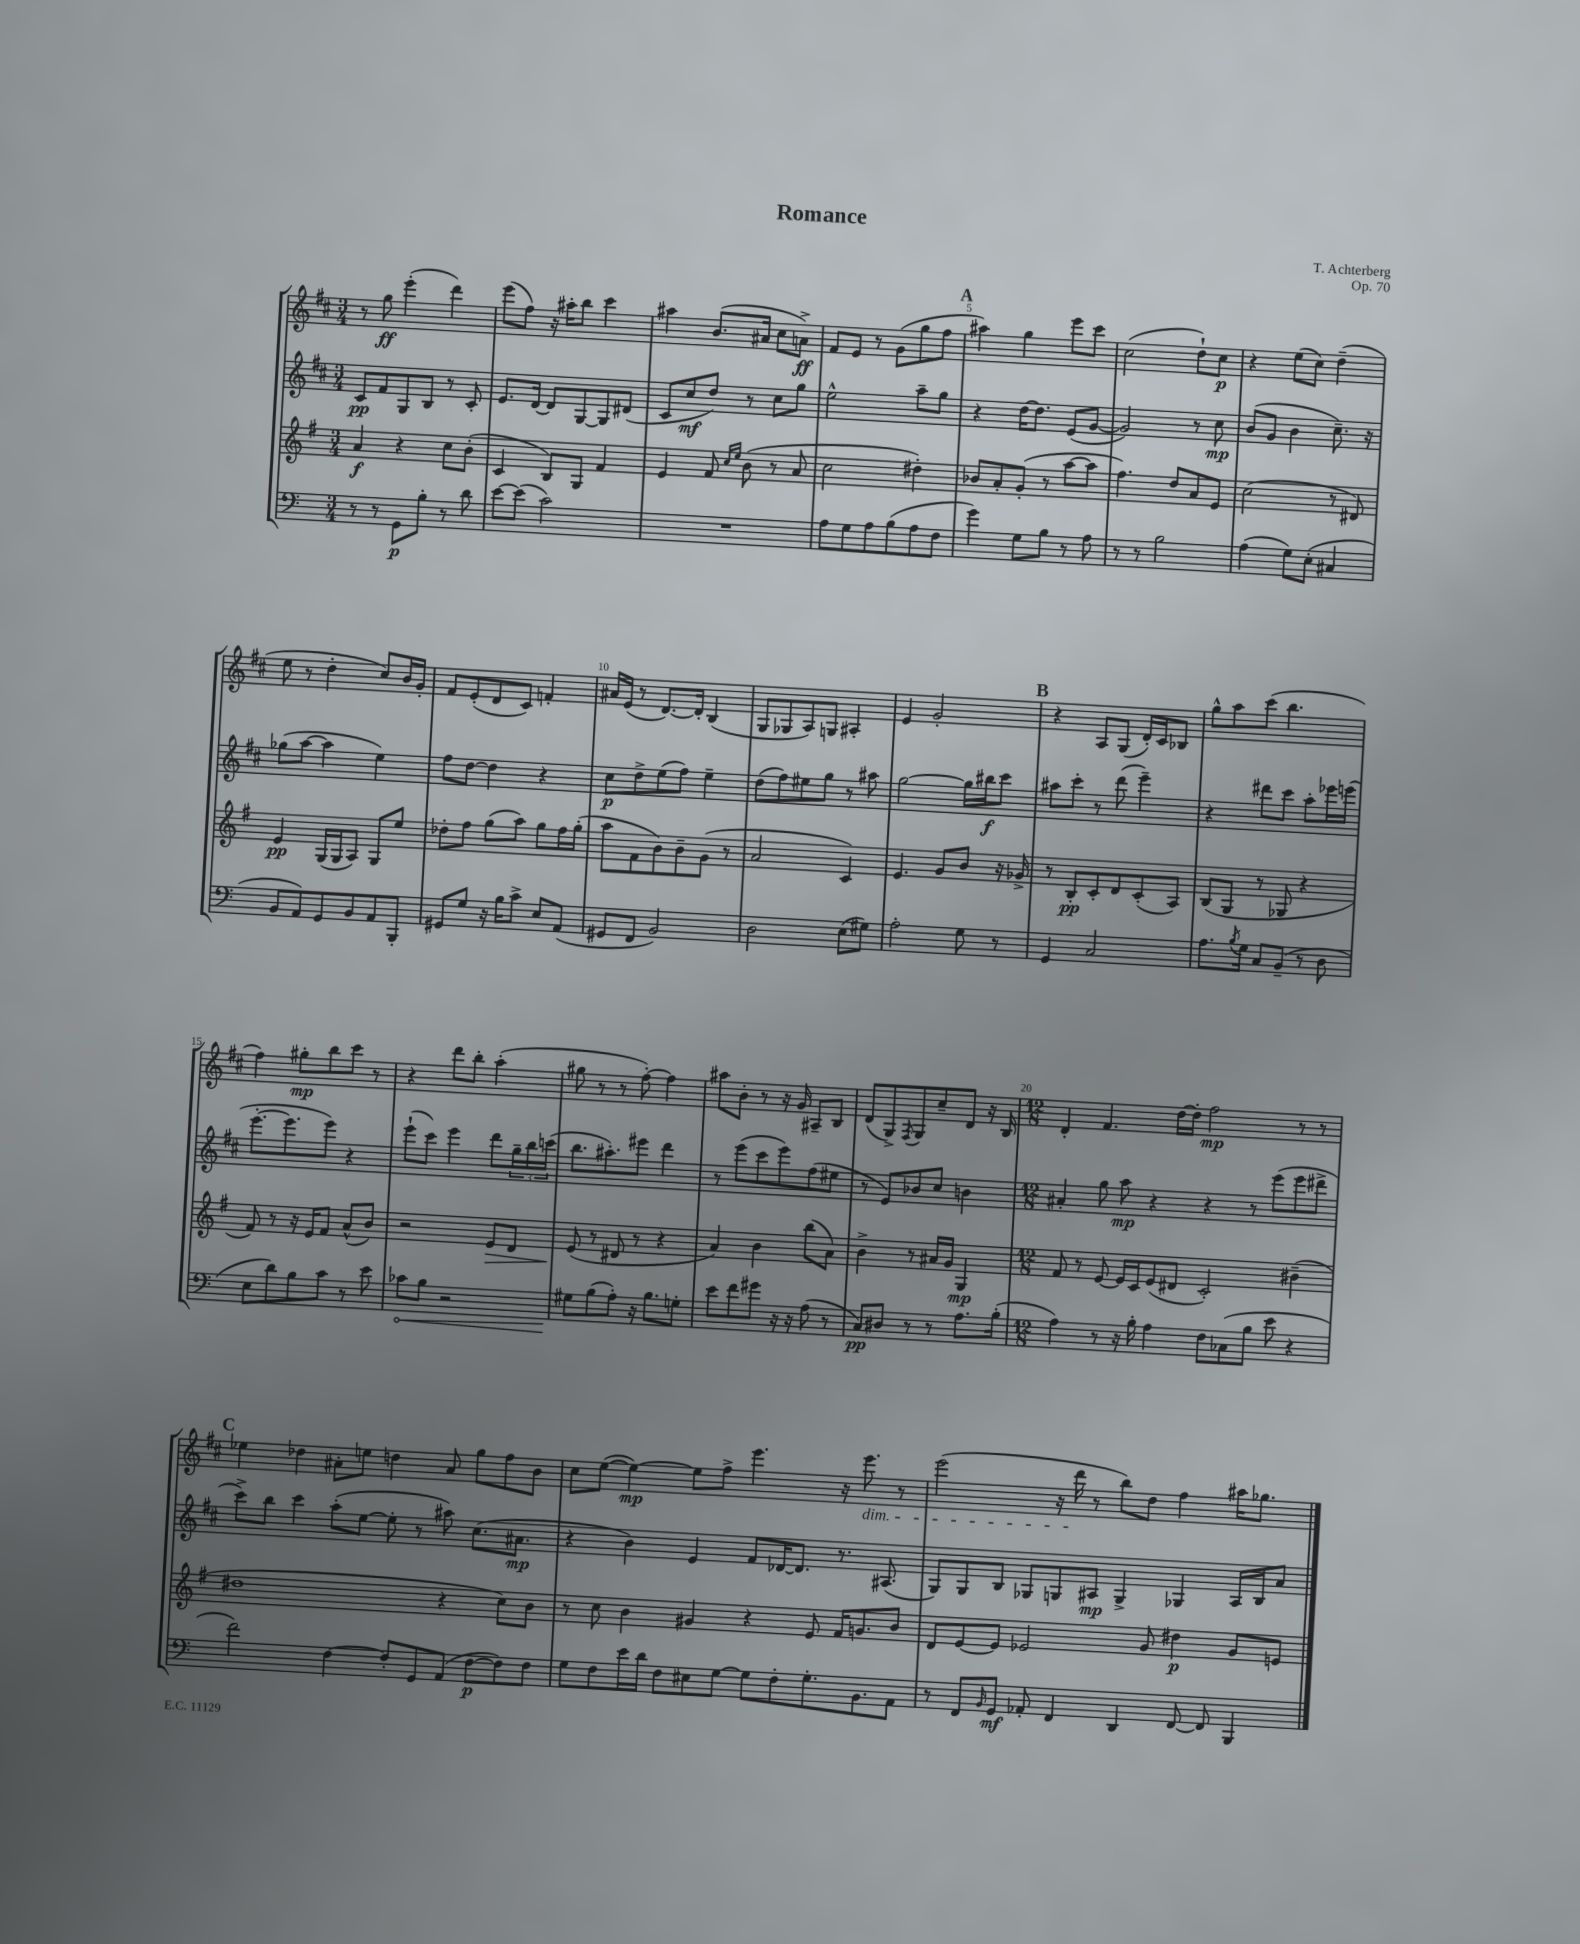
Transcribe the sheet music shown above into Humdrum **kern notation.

**kern	**dynam	**kern	**dynam	**kern	**dynam	**kern	**dynam
*part4	*part4	*part3	*part3	*part2	*part2	*part1	*part1
*staff4	*staff4	*staff3	*staff3	*staff2	*staff2	*staff1	*staff1
*clefF4	*	*clefG2	*	*clefG2	*	*clefG2	*
*k[]	*	*k[f#]	*	*k[f#c#]	*	*k[f#c#]	*
*M3/4	*	*M3/4	*	*M3/4	*	*M3/4	*
=1	=1	=1	=1	=1	=1	=1	=1
8r	.	4a/	f	8c#/L	pp	8r	.
8r	.	.	.	8f#/	.	8gg\	ff
8GG\L	p	4r	.	8G/	.	(4eee'\	.
8B'\J	.	.	.	8B/J	.	.	.
8r	.	8cc\L	.	8r	.	4ddd\)	.
8d\	.	(8b'\J	.	8c#'/	.	.	.
=2	=2	=2	=2	=2	=2	=2	=2
[8e\L	.	4c/	.	8.e/L	.	(8eee\L	.
(8e\J]	.	.	.	.	.	8ff#\J)	.
.	.	.	.	[16d/Jk	.	.	.
2c\)	.	8B/L)	.	8d/L]	.	16r	.
.	.	.	.	.	.	16aa#X'\KL	.
.	.	8G/J	.	[8G/	.	8bb\J	.
.	.	4f#/	.	8G/]	.	4ccc#\	.
.	.	.	.	(8d#X/J	.	.	.
=3	=3	=3	=3	=3	=3	=3	=3
2.r	.	4e/	.	8c#/L	.	4aa#X\	.
.	.	.	.	8cc#/	mf	.	.
.	.	8f#/	.	8dd/J)	.	(8.b/L	.
.	.	16qqcc/LL	.	.	.	.	.
.	.	16qqee/JJ	.	.	.	.	.
.	.	(8b\	.	8r	.	.	.
.	.	.	.	.	.	16a#X/Jk	.
.	.	8r	.	8cc#\L	.	8cc#\L	.
.	.	8a/	.	8gg\J	.	8an^\J)	ff
=4	=4	=4	=4	=4	=4	=4	=4
8A\L	.	2cc\	.	2ee^^\	.	8f#/L	.
8G\	.	.	.	.	.	8e/J	.
8A\	.	.	.	.	.	8r	.
(8B\	.	.	.	.	.	(8g\L	.
8A\	.	4dd#X'\)	.	8aa~\L	.	8gg\	.
8F\J	.	.	.	8gg\J	.	8ff#\J	.
!!LO:REH:place=s1:t=A
=5	=5	=5	=5	=5	=5	=5	=5
4g\)	.	8b-X/L	.	4r	.	4aa#X\)	.
.	.	8a'/	.	.	.	.	.
8G\L	.	(8g'/J	.	[16dd\KL	.	4gg\	.
.	.	.	.	8.dd\J]	.	.	.
8B\J	.	8r	.	.	.	.	.
8r	.	[8aa\L	.	(8e/L	.	8eee\L	.
8A\	.	8aa\J]	.	[8g/J	.	8ccc#\J	.
=6	=6	=6	=6	=6	=6	=6	=6
8r	.	4.ff#\)	.	2g/])	.	(2cc#\	.
8r	.	.	.	.	.	.	.
2B\	.	.	.	.	.	.	.
.	.	8dd/L	.	.	.	.	.
.	.	8a/	.	8r	.	8dd`\L)	.
.	.	8e/J	.	8cc#\	mp	8cc#\J	p
=7	=7	=7	=7	=7	=7	=7	=7
(4A\	.	(2cc\	.	(8b/L	.	4r	.
.	.	.	.	8g/J	.	.	.
8G\L)	.	.	.	4b\	.	(8ee\L	.
(8E'\J	.	.	.	.	.	8cc#\J)	.
4C#X/	.	8r	.	8.cc#~\)	.	(4dd~\	.
.	.	8d#X/)	.	.	.	.	.
.	.	.	.	16r	.	.	.
!!LO:LB:g=z
=8	=8	=8	=8	=8	=8	=8	=8
8BB/L	.	4e/	pp	(8gg-X\L	.	8ee\	.
8AA/)	.	.	.	[8aa\J	.	8r	.
8GG/	.	(16G/LL	.	4aa\]	.	4dd'\	.
.	.	16G/J	.	.	.	.	.
8BB/	.	8A/J)	.	.	.	.	.
8AA/	.	8G/L	.	4ee\)	.	8cc#/L)	.
8BBB'/J	.	8ee/J	.	.	.	16b/L	.
.	.	.	.	.	.	16g'/JJ	.
=9	=9	=9	=9	=9	=9	=9	=9
8GG#X/L	.	8dd-X'\L	.	8ff#\L	.	8f#/L	.
8G/J	.	8ff#\J	.	[8dd\J	.	(8e'/	.
16r	.	(8gg\L	.	4dd\]	.	8d/	.
16B\KL	.	.	.	.	.	.	.
8c^\J	.	8aa\J)	.	.	.	8c#/J)	.
8E/L	.	8gg\L	.	4r	.	4fn'/	.
(8AA/J	.	16ff#\L	.	.	.	.	.
.	.	(16gg'\JJ	.	.	.	.	.
=10	=10	=10	=10	=10	=10	=10	=10
8GG#X/L	.	8aa\L	.	8cc#\L	p	16a#X/LL	.
.	.	.	.	.	.	(16e/JJ	.
8FF/J	.	8f#\	.	8dd^\	.	8r	.
2BB/)	.	8b\)	.	(8ee\	.	[8.d/L)	.
.	.	8b~\	.	8ff#\J)	.	.	.
.	.	.	.	.	.	16d'/Jk]	.
.	.	(8g\J	.	4ee~\	.	(4B/	.
.	.	8r	.	.	.	.	.
=11	=11	=11	=11	=11	=11	=11	=11
2D\	.	2a/	.	(8dd\L	.	8G/L	.
.	.	.	.	8ff#\)	.	8G-X/	.
.	.	.	.	8ee#X\	.	8A/)	.
.	.	.	.	8gg\J	.	8Gn/J	.
(8E\L	.	4c/)	.	8r	.	4A#X'/	.
8G#X\J)	.	.	.	8aa#X\	.	.	.
=12	=12	=12	=12	=12	=12	=12	=12
2A'\	.	4.e/	.	[2gg\	.	4e/	.
.	.	.	.	.	.	2g'/	.
.	.	8g/L	.	.	.	.	.
8G\	.	8b/J	.	16gg\LL]	.	.	.
.	.	.	.	16bb#X\J	f	.	.
8r	.	16r	.	8ccc#\J	.	.	.
.	.	16g-X^/	.	.	.	.	.
!!LO:REH:place=s1:t=B
=13	=13	=13	=13	=13	=13	=13	=13
4GG/	.	8r	.	8aa#X\L	.	4r	.
.	.	8B'/L	pp	8ccc#'\J	.	.	.
2C/	.	8c'/	.	8r	.	8A/L	.
.	.	8d/	.	(8ddd\	.	(8G/J	.
.	.	(8c'/	.	4eee~\)	.	16d'/LL)	.
.	.	.	.	.	.	16c#/J	.
.	.	8A/J)	.	.	.	8B-X/J	.
=14	=14	=14	=14	=14	=14	=14	=14
8.A\L	.	(8B/L	.	4r	.	8gg^^\L	.
.	.	8G/J	.	.	.	8aa\	.
8qB/	.	.	.	.	.	.	.
16G\Jk	.	.	.	.	.	.	.
8C/L	.	8r	.	8ddd#X\L	.	(8ccc#\J	.
(8BB~/J	.	8G-X/	.	8ccc#\J	.	4.bb\	.
8r	.	4r	.	8aa'\L	.	.	.
8D\	.	.	.	16eee-X\L	.	.	.
.	.	.	.	(16eeen\JJ	.	.	.
!!LO:LB:g=z
=15	=15	=15	=15	=15	=15	=15	=15
8E\L	.	8f#/)	.	[8.eee'\L	.	4ff#\)	.
8d\)	.	8r	.	.	.	.	.
.	.	.	.	8.eee\]	.	.	.
8B\	.	16r	.	.	.	8gg#X'\L	mp
.	.	16e/KL	.	.	.	.	.
8c\J	.	8f#/J	.	8eee\J)	.	8bb\	.
8r	.	(8a^^/L	.	4r	.	8ccc#\J	.
8e\	.	8b/J)	.	.	.	8r	.
=16	=16	=16	=16	=16	=16	=16	=16
!	!LO:HP:b	!	!	!	!	!	!
8c-X\L	<	2r	.	(8eee`\L	.	4r	.
8B\J	.	.	.	8ccc#\J)	.	.	.
2r	.	.	.	4eee\	.	8ddd\L	.
.	.	.	.	.	.	8bb'\J	.
!	!	!	!LO:HP:b	!	!	!	!
.	.	8e/L	>	8ddd\L	.	(4aa'\	.
.	.	8d/J	.	24gg~\L	.	.	.
.	.	.	.	24bb\	.	.	.
.	.	.	.	(24cccn\JJ	.	.	.
=17	=17	=17	=17	=17	=17	=17	=17
8G#X\L	.	(8e/	.	8.bb\L	.	8gg#X\	.
(8B\	[	8r	]	.	.	8r	.
.	.	.	.	8.aa#X'\)	.	.	.
8A'\J)	.	8d#X/	.	.	.	8r	.
16r	.	8r	.	8eee#X\J	.	[8ff#'\)	.
8.B\L	.	.	.	.	.	.	.
.	.	4r	.	4ddd\	.	4ff#\]	.
8Gn'\J	.	.	.	.	.	.	.
=18	=18	=18	=18	=18	=18	=18	=18
8e\L	.	4a/)	.	8r	.	8aa#X\L	.
8f\	.	.	.	(8eee\L	.	8b'\J	.
8g#X\J	.	4b\	.	8ccc#\	.	8r	.
16r	.	.	.	8eee\)	.	16r	.
16r	.	.	.	.	.	16g/	.
(8A\	.	(8bb\L	.	(8ff#\	.	8A#X~/L	.
8r	.	8a\J)	.	8ee#X\J	.	8B/J	.
=19	=19	=19	=19	=19	=19	=19	=19
8C/L)	pp	4b^\	.	8r	.	(8d/L	.
8D#X/J	.	.	.	8e/L)	.	8G^/)	.
.	.	.	.	.	.	8qF#/	.
8r	.	8r	.	8b-X/	.	8G/	.
8r	.	16a#X/LL	.	8cc#/J	.	8cc#~/	.
.	.	16g/JJ	.	.	.	.	.
8.A\L	.	4G/	mp	4bn\	.	8d/J	.
.	.	.	.	.	.	16r	.
(16B'\Jk	.	.	.	.	.	16B/	.
=20	=20	=20	=20	=20	=20	=20	=20
*M12/8	*	*M12/8	*	*M12/8	*	*M12/8	*
4A\)	.	8f#/	.	4a#X'/	.	4d'/	.
.	.	8r	.	.	.	.	.
8r	.	[8e/	.	8gg\	.	4.f#/	.
16r	.	16e/LL]	.	8aa\	mp	.	.
16B'\	.	16c/J	.	.	.	.	.
4A\	.	(8e/	.	4r	.	.	.
.	.	8d#X/J	.	.	.	[16dd\LL	.
.	.	.	.	.	.	16dd'\JJ]	.
8F\L	.	2c'/)	.	4r	.	2ff#\	mp
(8C-X\	.	.	.	.	.	.	.
8B\J	.	.	.	8r	.	.	.
8e\	.	.	.	(8eee\L	.	.	.
4r	.	(4b#X~\	.	8eee\	.	8r	.
.	.	.	.	8ddd#X^\J	.	8r	.
!!LO:LB:g=z
!!LO:REH:place=s1:t=C
=21	=21	=21	=21	=21	=21	=21	=21
2f\)	.	1dd#X	.	8ccc#^\L)	.	4ee-X\	.
.	.	.	.	8bb\J	.	.	.
.	.	.	.	4ccc#\	.	4dd-X\	.
[4F\	.	.	.	(8aa'\L	.	8a#X'\L	.
.	.	.	.	[8ee\J	.	8een\J	.
8F'/L]	.	.	.	8ee'\]	.	4ddn\	.
8GG/	.	.	.	8r	.	.	.
(8AA/J	.	4r	.	8aa#X\)	.	8a#/	.
[8F\L	p	.	.	(8.cc#\L	.	8gg\L	.
8F\])	.	8cc\L)	.	.	.	8ff#\	.
.	.	.	.	8.a#X\J	mp	.	.
8F\J	.	8b\J	.	.	.	8b\J	.
=22	=22	=22	=22	=22	=22	=22	=22
8G\L	.	8r	.	4r	.	8cc#\L	.
8F\	.	8cc\	.	.	.	([8ee\J	.
16e\L	.	4b\	.	4b\)	.	4ee\_)	mp
16d\JJ	.	.	.	.	.	.	.
8F\L	.	.	.	.	.	.	.
8E#X\	.	4g#X/	.	4e/	.	8ee\L]	.
[8G\J	.	.	.	.	.	8ff#^\J	.
8G\L]	.	4r	.	8f#/L	.	4.eee\	.
8F'\	.	.	.	[16d-X/K	.	.	.
.	.	.	.	8.d-/J]	.	.	.
8.G'\	.	8e/	.	.	.	.	.
.	.	16f#/KL	.	8.r	.	16r	.
!	!	!	!	!	!	!LO:TX:b:i:t=dim.	!
8.BB\	.	8.gn/	.	.	.	8.eee\	.
.	.	.	.	(8.A#X/	.	.	.
8AA\J	.	8b/J	.	.	.	8r	.
=23	=23	=23	=23	=23	=23	=23	=23
8r	.	8d/L	.	8G/L)	.	(2eee\	.
8FF/L	.	[8e/	.	8G/	.	.	.
16qqBB/	.	.	.	.	.	.	.
8GG/J	mf	8e/J]	.	8B/J	.	.	.
8AA-X'/	.	2e-X/	.	8G-X/L	.	.	.
4FF/	.	.	.	8Gn/	.	16r	.
.	.	.	.	.	.	16ddd\	.
.	.	.	.	8A#X/J	mp	8r	.
4DD/	.	.	.	4G^/	.	8bb\L)	.
.	.	8g/	.	.	.	8dd\J	.
[8FF/	.	4dd#X\	p	4G-X/	.	4ff#\	.
8FF/]	.	.	.	.	.	.	.
4BBB/	.	8g/L	.	16A#/LL	.	16aa#X\KL	.
.	.	.	.	16B/J	.	8.gg-X\J	.
.	.	8en/J	.	8a/J	.	.	.
==	==	==	==	==	==	==	==
*-	*-	*-	*-	*-	*-	*-	*-
